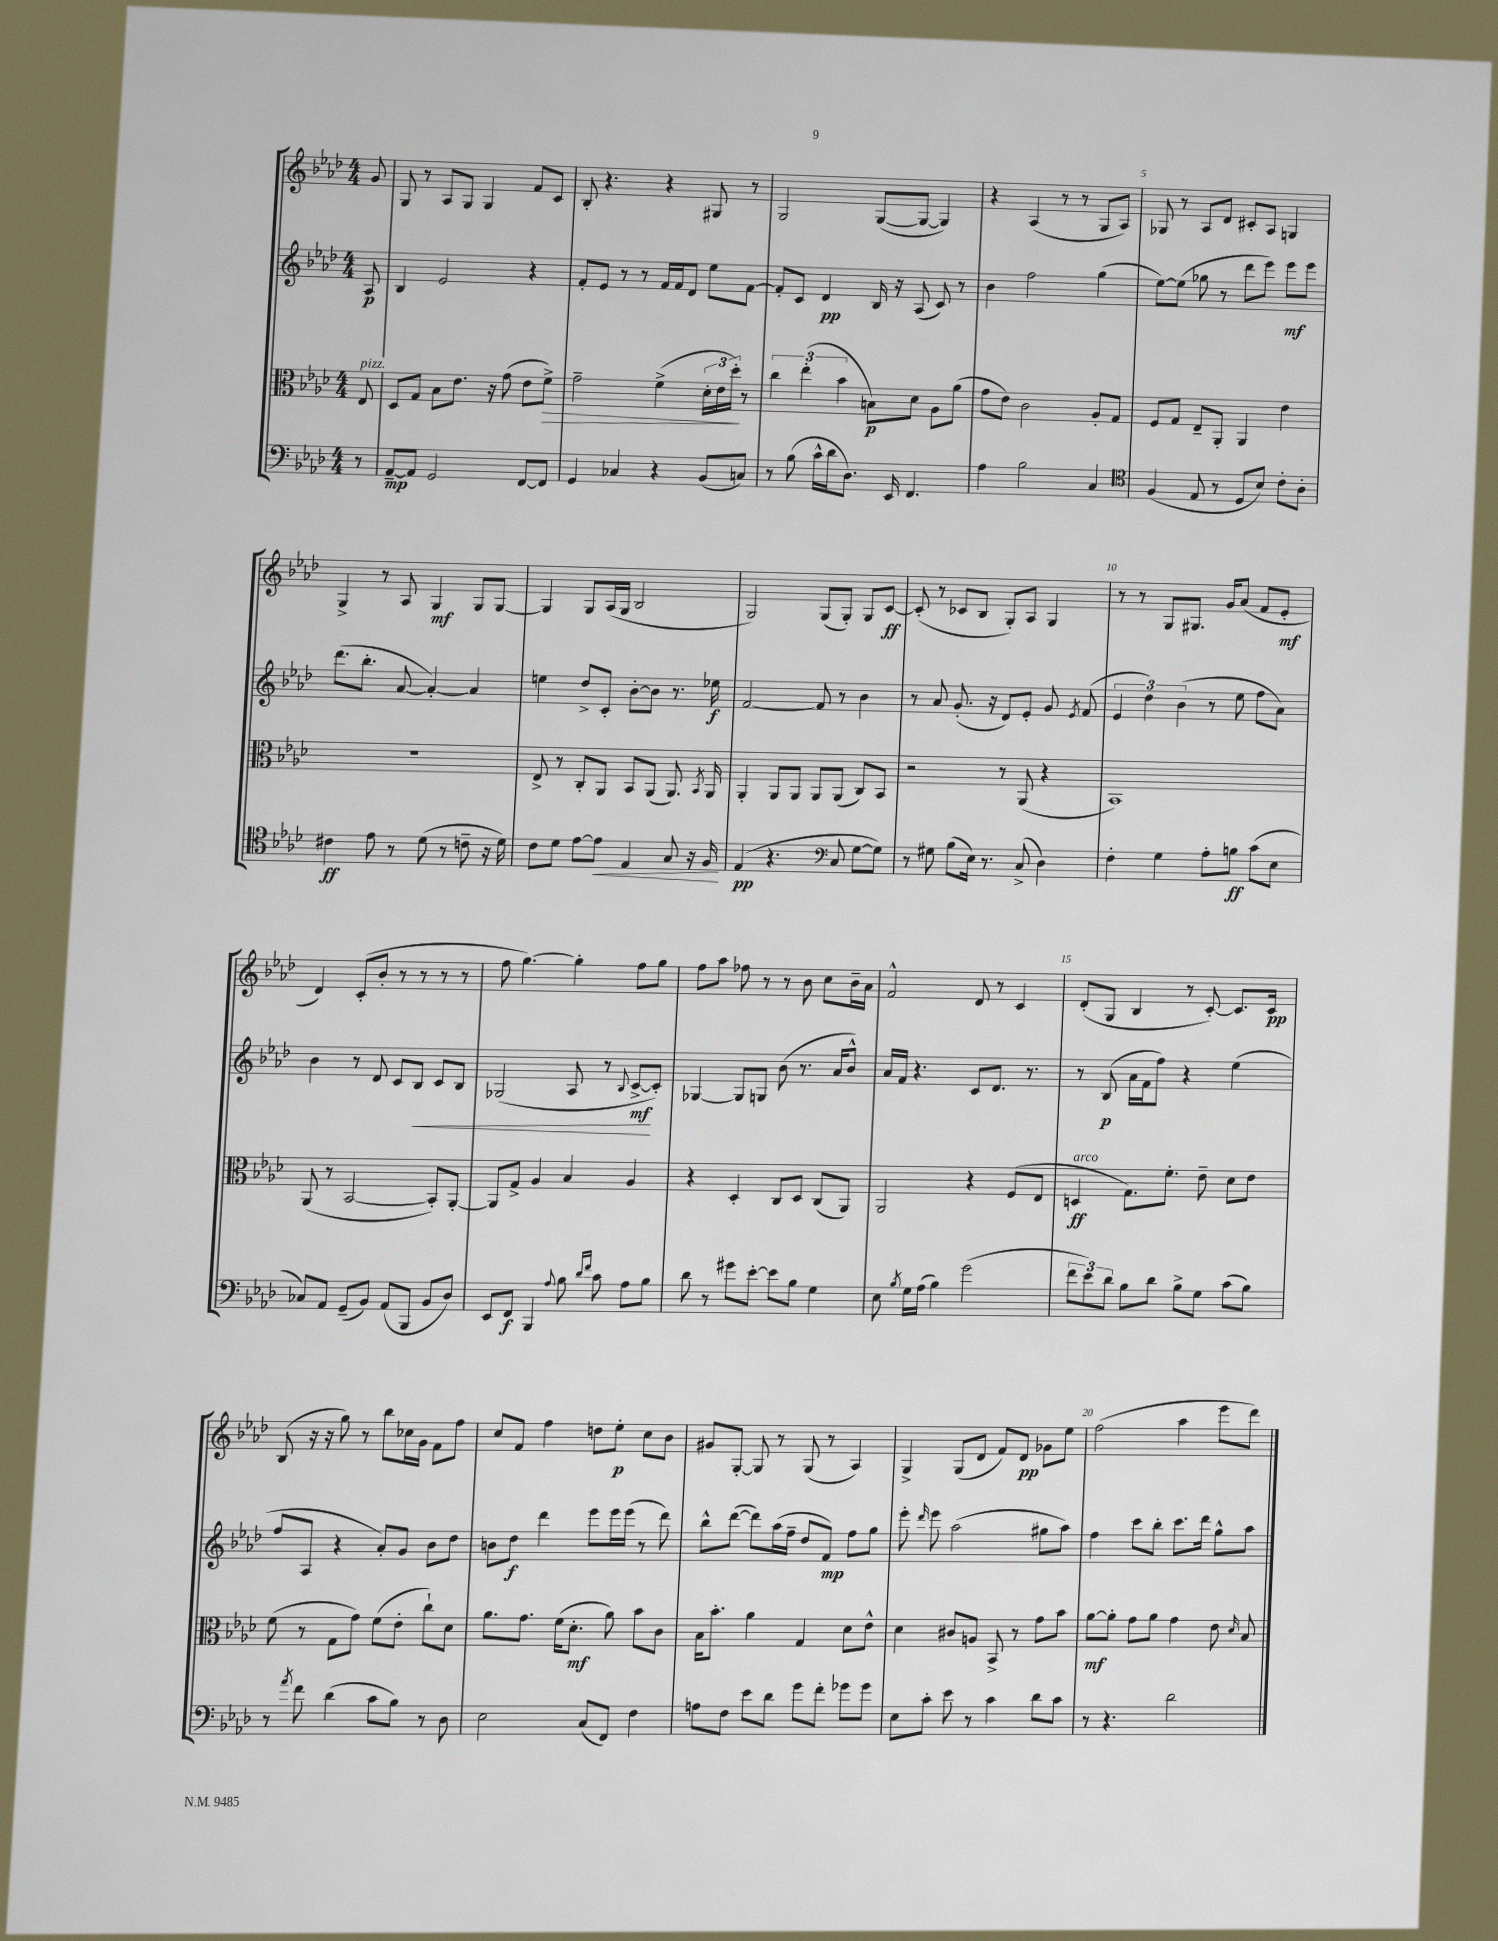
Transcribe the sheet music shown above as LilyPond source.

<<
\new StaffGroup <<
\new Staff = "s0" {
    \clef treble \key aes \major \numericTimeSignature \time 4/4 \partial 8
    \autoBeamOff g'8 |
    g8 r8 aes8[ g8] g4 f'8[ c'8] |
    bes8-. r4. r4 gis8 r8 |
    g2 g8[~( g8]~ g4) |
    r4 aes4( r8 r8 g8[ aes8]) |
    ges8 r8 aes8[ des'8] cis'8[-. aes8] g4 |
    g4-> r8 aes8 g4\mf g8[ g8]~ |
    g4 g8[ aes16( g16] bes2 |
    g2) g8[( g8]-.) g8[ c'8]~\ff |
    c'8-.( r8 ces'8[ bes8] g8[-.) aes8] g4 |
    r8 r8 g8[ gis8.] g'16[ aes'8]( f'8[ ees'8]-.\mf |
    des'4) c'8[-.( bes'8]-. r8 r8 r8 r8 |
    f''8 g''4.~) g''4-. f''8[ g''8] |
    f''8[ aes''8] fes''8 r8 r8 bes'8 c''8[ bes'16-- aes'16] |
    f'2-^ des'8 r8 c'4 |
    des'8[-.( g8] bes4 r8 c'8~-.) c'8.[ c'16]\pp |
    bes8( r16 r16 g''8) r8 bes''8[ ces''16 g'16] f'8[ f''8] |
    c''8[ f'8] f''4 d''8[ ees''8]-.\p c''8[ bes'8] |
    gis'8[ g8]~-. g8 r8 g8( r8 aes4) |
    g4-> g8[( des'8] f'8[) des'8]\pp ges'8[ ees''8] |
    f''2( aes''4 ees'''8[ des'''8]) \bar "|." |
}
\new Staff = "s1" {
    \clef treble \key aes \major \numericTimeSignature \time 4/4 \partial 8
    \autoBeamOff aes8\p |
    bes4 ees'2 r4 |
    f'8[-. ees'8] r8 r8 f'16[ f'16 des'8] ees''8[ f'8]~ |
    f'8[-. c'8] des'4\pp bes16 r16 aes8( c'8) r8 |
    bes'4 f''2 g''4( |
    ees''8[~) ees''8]( ges''8 r8 des'''8[ ees'''8]) ees'''8[\mf ees'''8] |
    des'''8.[( bes''8.]-. aes'8~ aes'4~-.) aes'4 |
    e''4 des''8[-> c'8]-. bes'8[~-. bes'8] r8. ees''16\f |
    f'2~ f'8 r8 bes'4 |
    r8 aes'8 g'8.-.( r16 des'8[) ees'8]-. g'8 \acciaccatura { ees'8 } f'8( |
    \tuplet 3/2 { ees'4 des''4) bes'4( } r8 ees''8 f''8[ aes'8]) |
    bes'4 r8 des'8 c'8[ bes8]\< c'8[ bes8] |
    ges2( aes8 r8 \appoggiatura { bes8 } c'8[~->\mf\! c'8]-.) |
    ges4~ ges8[ g8] bes'8( r8. aes'16[ bes'8]-^) |
    aes'16[ f'16] r4. c'8[ des'8.] r8. |
    r8 bes8\p( aes'16[ f'16 f''8]) r4 ees''4( |
    f''8[ aes8] r4 aes'8[-.) g'8] bes'8[ des''8] |
    b'8[ des''8]\f des'''4 ees'''8[ ees'''16 ees'''16]( r8 des'''8) |
    bes''8[-^ des'''8]~( des'''8[) aes''16( f''16]-- des''8[ f'8]\mp) f''8[ g''8] |
    ees'''8-. \grace { des'''16 } ees'''8 aes''2( gis''8[ aes''8]) |
    f''4 c'''8[ bes''8]-. c'''8.[ des'''16] g''8[-^ aes''8] \bar "|." |
}
\new Staff = "s2" {
    \clef alto \key aes \major \numericTimeSignature \time 4/4 \partial 8
    \autoBeamOff ees8^\markup { \italic "pizz." } |
    des8[ g8] bes8[ ees'8.] r16 g'8( ees'8[ f'8]->\>) |
    g'2-- f'4->( \tuplet 3/2 { des'16[-. ees'16 des''16]-.\!) } r8 |
    \tuplet 3/2 { c''4 ees''4-.( bes'4 } b8[\p) des'8] aes8[ aes'8]( |
    g'8[ ees'8]) c'2 aes8[-. g8] |
    f8[ g8] ees8[-- aes,8]-. aes,4 ees'4 |
    R1 |
    ees8-> r8 c8[-. aes,8] bes,8[ aes,8]( aes,8.) \acciaccatura { bes,8 } aes,16 |
    aes,4-. aes,8[ aes,8] aes,8[ aes,8]( c8[) bes,8] |
    r2 r8 aes,8( r4 |
    bes,1) |
    aes,8( r8 bes,2~ bes,8[-.) aes,8]~-. |
    aes,8[ g8]-> aes4 bes4 aes4 |
    r4 des4-. c8[ des8] c8[( aes,8]) |
    aes,2 r4 f8[( ees8] |
    d4\ff^\markup { \italic "arco" } g8.[) f'8.]-. ees'8-- des'8[ ees'8] |
    f'8( r8 g8[ g'8]) f'8[( ees'8]-. c''8[-!) des'8] |
    aes'8.[ g'8.] f'16[( des'8.]-.\mf aes'8) bes'8[ c'8] |
    bes16[ bes'8.]-. aes'4 g4 des'8[ ees'8]-^ |
    des'4 cis'8[ a8] bes,8-> r8 g'8[ bes'8] |
    aes'8[~\mf aes'8]-. g'8[ aes'8] g'4 ees'8 \grace { des'16 } bes8 \bar "|." |
}
\new Staff = "s3" {
    \clef bass \key aes \major \numericTimeSignature \time 4/4 \partial 8
    \autoBeamOff r8 |
    aes,8[~--\mp aes,8] g,2 f,8[~ f,8] |
    g,4 ces4 r4 bes,8[( c8]) |
    r8 bes8( c'16[-^ des'16 des8.]) ees,16 f,4. |
    aes4 bes2 c4 |
    \clef tenor f4( ees8 r8 des8[ bes8]) c'8[-. aes8]-. |
    cis'4\ff ees'8 r8 des'8( r8 c'8-- r16 des'16) |
    c'8[ des'8] ees'8[~ ees'8]\< ees4 g8 r16 f16\! |
    ees4\pp( r4. \clef bass c8 g8[~ g8]) |
    r8 gis8 bes8[( ees16]) r8. c8->( des4) |
    f4-. g4 aes8[-. b8]\ff c'8[( ees8] |
    ces8[) aes,8] g,8[--( bes,8]) aes,8[( bes,,8] bes,8[ des8]) |
    ees,8[ f,8]\f bes,,4 \appoggiatura { aes8 } bes8 \grace { des'16[ f'16] } c'8 aes8[ bes8] |
    des'8 r8 gis'8[ ees'8]~-. ees'8[ bes8] g4 |
    ees8 \acciaccatura { bes8 } g16[ aes16]( bes4) g'2( |
    \tuplet 3/2 { f'8[ ees'8) des'8] } bes8[ des'8] bes8[-> g8] c'8[( bes8]) |
    r8 \acciaccatura { aes'8 } f'8 des'4( c'8[ bes8]) r8 des8 |
    ees2 c8[( f,8]) f4 |
    a8[ f8] ees'8[ des'8] g'8[ f'8]-. ges'8[ ges'8] |
    ees8[ c'8]-. ees'8 r8 c'4 des'8[ c'8] |
    r8 r4. des'2 \bar "|." |
}
>>
>>
\layout { \context { \Score \override BarNumber.break-visibility = ##(#f #t #t) barNumberVisibility = #(every-nth-bar-number-visible 5) } }
